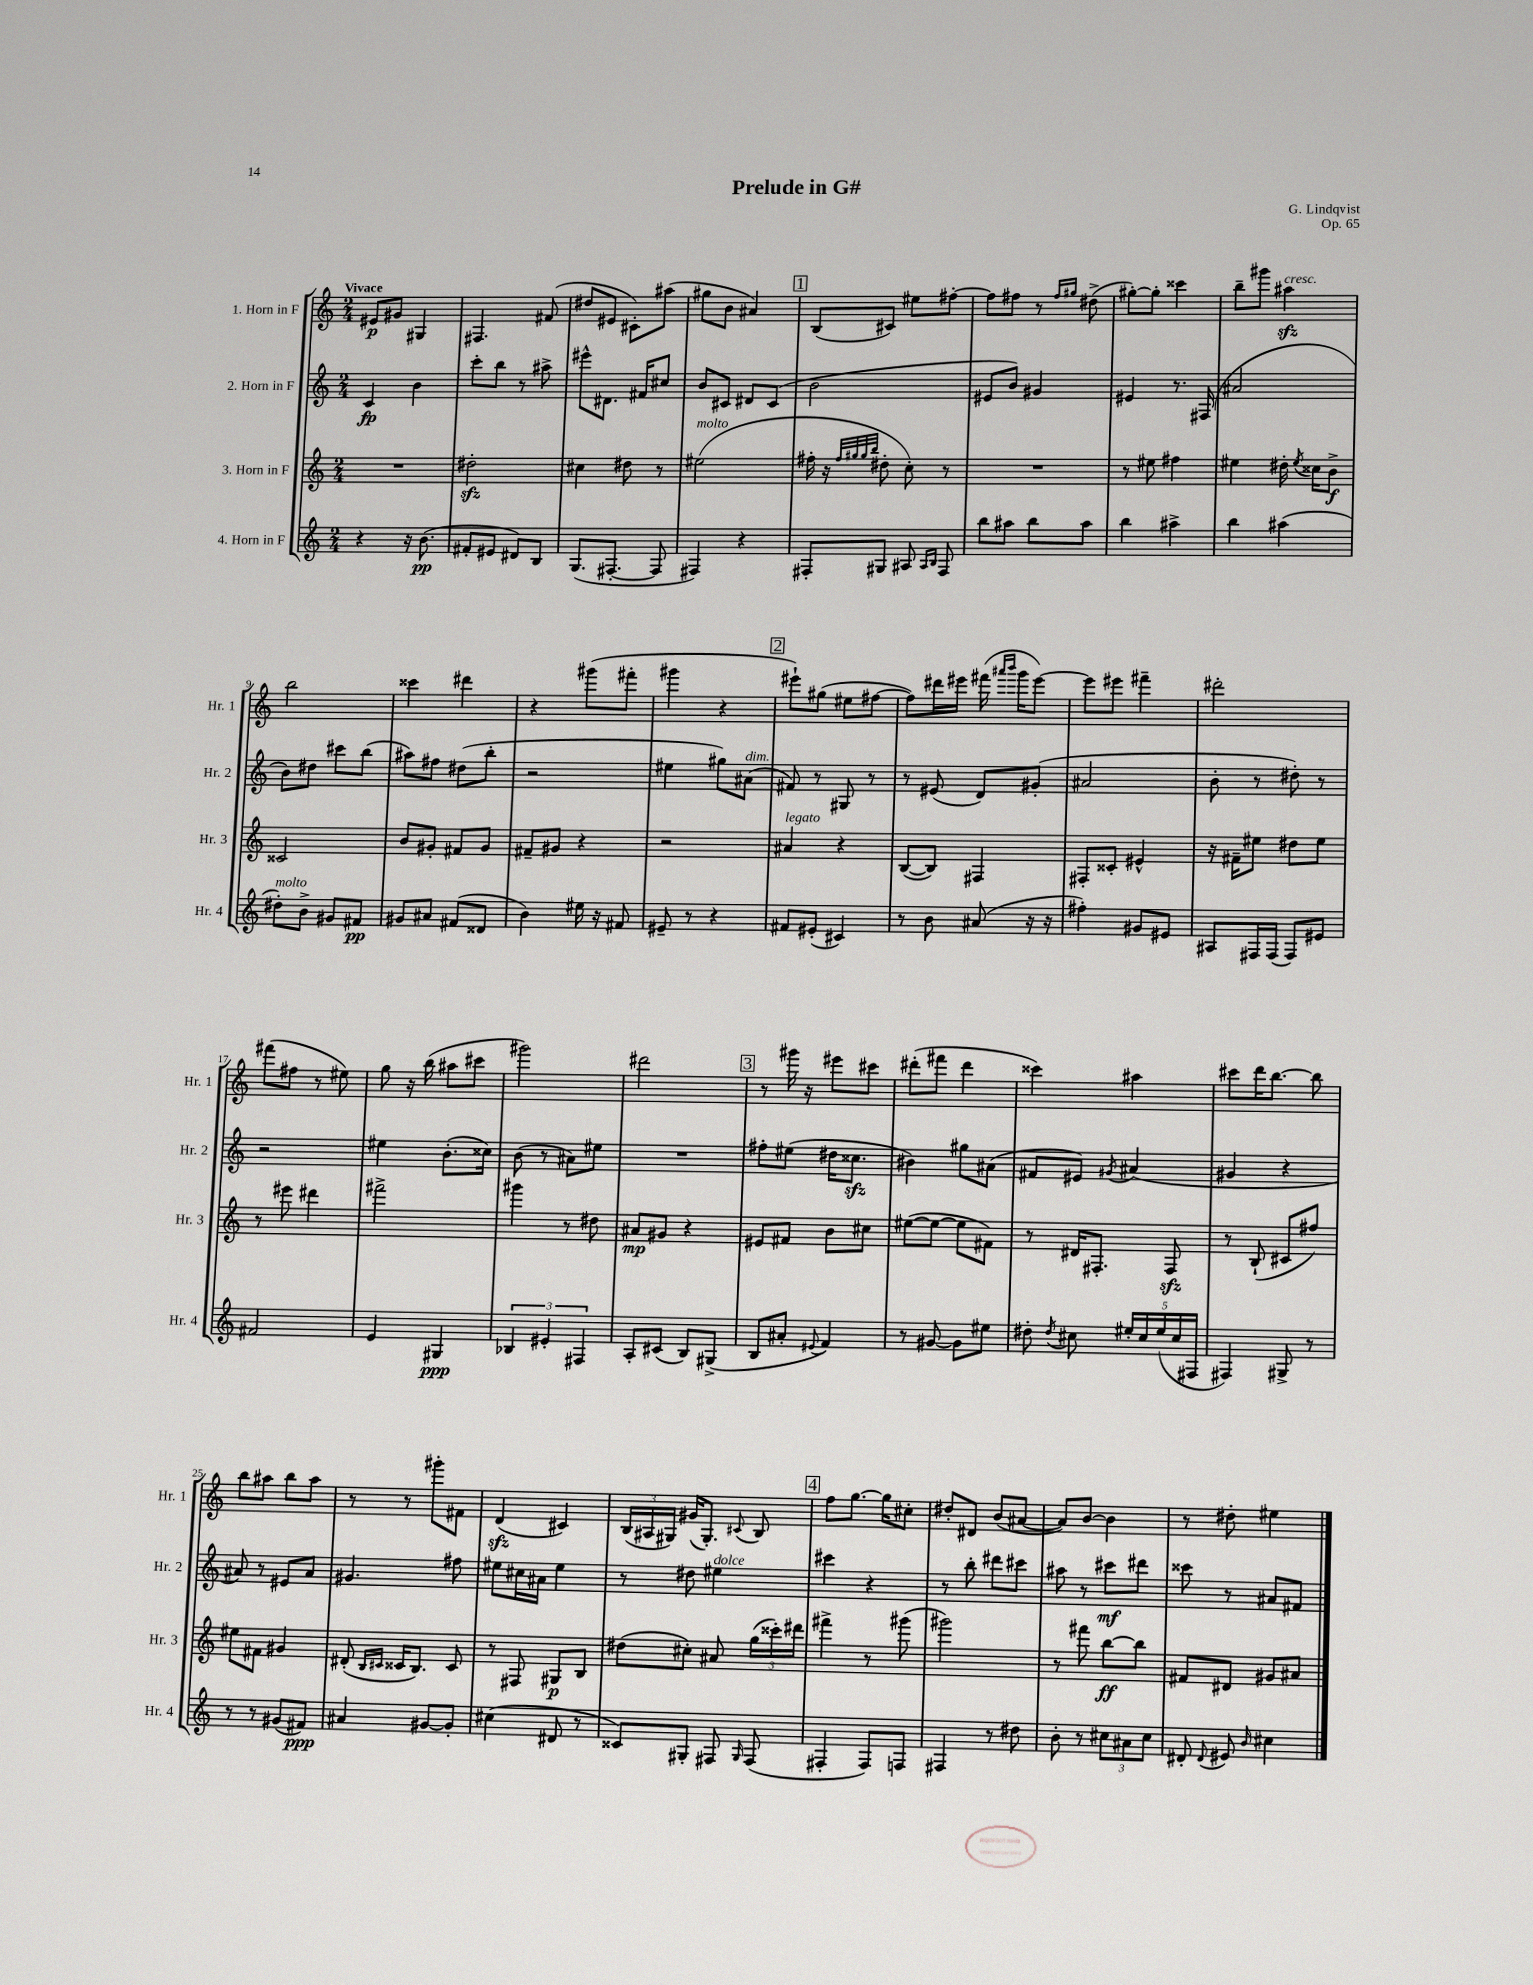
\header { title = "Prelude in G#" composer = "G. Lindqvist" opus = "Op. 65" }
<<
\new StaffGroup <<
\new Staff = "s0" \with { instrumentName = "1. Horn in F" shortInstrumentName = "Hr. 1" } {
    \clef treble \key c \major \numericTimeSignature \time 2/4 \tempo "Vivace"
    \autoBeamOff eis'8[\p gis'8] gis4 |
    fis4. fis'8( |
    dis''8[ eis'8] cis'8[-.) ais''8]( |
    gis''8[ b'8] ais'4) |
    \mark \markup { \box "1" } b8[( cis'8]) eis''8[ fis''8]~-. |
    fis''8[ fis''8] r8 \grace { fis''16[ gis''16] } dis''8->( |
    gis''8[~-.) gis''8]-. cisis'''4 |
    b''8[-- gis'''8] ais''4\sfz^\markup { \italic "cresc." } |
    b''2 |
    cisis'''4 dis'''4 |
    r4 gis'''8[( fis'''8]-. |
    gis'''4 r4 |
    \mark \markup { \box "2" } eis'''8[-!) gis''8]( eis''8[ fis''8]~ |
    fis''8[) dis'''16 eis'''16] fis'''16( \grace { ais'''16[ b'''16] } g'''16[ eis'''8]~) |
    eis'''8[ eis'''8] fis'''4-- |
    dis'''2-. |
    fis'''8[( fis''8] r8 eis''8) |
    g''8 r16 b''16( ais''8[ cis'''8] |
    gis'''2) |
    dis'''2 |
    \mark \markup { \box "3" } r8 gis'''16 r16 eis'''8[ cis'''8] |
    dis'''8[-.( fis'''8] dis'''4 |
    cisis'''4) ais''4 |
    cis'''8[ d'''16 b''8.]~ b''8 |
    b''8[ ais''8] b''8[ ais''8] |
    r8 r8 gis'''8[-. fis'8] |
    d'4\sfz( cis'4) |
    \tuplet 3/2 { b16[( ais16 gis16]) } gis'16[( gis8.]-.) \appoggiatura { cis'8 } b8 |
    \mark \markup { \box "4" } f''8[ g''8.]~ g''16[ cis''8]-. |
    dis''8[-. dis'8] b'8[( ais'8]~ |
    ais'8[) b'8]~ b'4 |
    r8 dis''8-. eis''4 \bar "|." |
}
\new Staff = "s1" \with { instrumentName = "2. Horn in F" shortInstrumentName = "Hr. 2" } {
    \clef treble \key c \major \numericTimeSignature \time 2/4
    \autoBeamOff c'4\fp b'4 |
    c'''8[-. b''8] r8 ais''8-> |
    eis'''8[-^ dis'8.] fis'16[ cis''8] |
    b'8[ cis'8] dis'8[ cis'8]( |
    \mark \markup { \box "1" } b'2 |
    eis'8[ b'8]) gis'4 |
    eis'4 r8. fis16( |
    ais'2 |
    b'8[) dis''8] cis'''8[ b''8]( |
    ais''8[) fis''8] dis''8[( b''8]-. |
    r2 |
    eis''4 gis''8[) ais'8]^\markup { \italic "dim." }( |
    \mark \markup { \box "2" } fis'8) r8 gis8 r8 |
    r8 eis'8( d'8[) gis'8]-.( |
    ais'2 |
    b'8-. r8 dis''8-.) r8 |
    r2 |
    eis''4 b'8.[-.( cisis''16]) |
    b'8( r8 ais'8[) eis''8] |
    R2 |
    \mark \markup { \box "3" } fis''8[-. eis''8]( dis''16[ cisis''8.]\sfz |
    bis'4) gis''8[ ais'8]( |
    fis'8[ eis'8]) \acciaccatura { gis'8 } ais'4( |
    gis'4 r4 |
    ais'8) r8 eis'8[ ais'8] |
    gis'4. fis''8 |
    eis''8[ cis''16 ais'16] eis''4 |
    r8 dis''8 eis''4^\markup { \italic "dolce" } |
    \mark \markup { \box "4" } cis'''4 r4 |
    r8 b''8-. dis'''8[ cis'''8] |
    ais''8 r8 cis'''8[\mf dis'''8] |
    cisis'''8 r8 ais'8[ fis'8] \bar "|." |
}
\new Staff = "s2" \with { instrumentName = "3. Horn in F" shortInstrumentName = "Hr. 3" } {
    \clef treble \key c \major \numericTimeSignature \time 2/4
    \autoBeamOff R2 |
    dis''2-.\sfz |
    cis''4 dis''8 r8 |
    eis''2^\markup { \italic "molto" }( |
    \mark \markup { \box "1" } fis''16-. r16 \grace { fis''32[ gis''32 gis''32 b''32] } dis''8-. c''8-.) r8 |
    R2 |
    r8 eis''8 fis''4 |
    eis''4 dis''16-. \acciaccatura { eis''8 } cisis''16[ b'8]->\f |
    cisis'2 |
    b'8[ gis'8]-. fis'8[ gis'8] |
    fis'8[-- gis'8] r4 |
    r2 |
    \mark \markup { \box "2" } ais'4^\markup { \italic "legato" } r4 |
    b8[~( b8]) fis4 |
    fis8[-. cisis'8]-. eis'4-^ |
    r16 fis'16[-- eis''8] dis''8[ eis''8] |
    r8 eis'''8 dis'''4 |
    fis'''2-> |
    gis'''4 r8 dis''8 |
    ais'8[\mp gis'8] r4 |
    \mark \markup { \box "3" } eis'8[ fis'8] b'8[ cis''8] |
    eis''8[~( eis''8]~ eis''8[ fis'8]) |
    r8 dis'16[ fis8.]-. fis8\sfz |
    r8 b8-!( cis'8[ fis''8]) |
    eis''8[ fis'8] gis'4 |
    dis'8-.( \grace { b16[ cis'16] } cisis'16[ b8.]) cisis'8 |
    r8 fis8 gis8[\p b8] |
    dis''8[( cis''8]-.) ais'8 \tuplet 3/2 { g''16[( cisis'''16-.) dis'''16] } |
    \mark \markup { \box "4" } fis'''4-> r8 gis'''8( |
    gis'''2) |
    r8 fis'''8 b''8[~\ff b''8] |
    fis'8[ dis'8] gis'8[ ais'8] \bar "|." |
}
\new Staff = "s3" \with { instrumentName = "4. Horn in F" shortInstrumentName = "Hr. 4" } {
    \clef treble \key c \major \numericTimeSignature \time 2/4
    \autoBeamOff r4 r16 b'8.\pp( |
    fis'8[-. eis'8] dis'8[) b8] |
    g8.[( fis8.]~-. fis8 |
    fis4) r4 |
    \mark \markup { \box "1" } fis8[-. gis8] ais8 \grace { ais16[ b16] } fis8 |
    b''8[ ais''8] b''8[ ais''8] |
    b''4 ais''4-> |
    b''4 ais''4( |
    dis''8[-.^\markup { \italic "molto" }) b'8]-> gis'8[ fis'8]\pp |
    gis'8[ ais'8] fis'8[( disis'8] |
    b'4) eis''16 r16 fis'8 |
    eis'8-- r8 r4 |
    \mark \markup { \box "2" } fis'8[ eis'8]-.( cis'4) |
    r8 b'8 ais'8( r16 r16 |
    fis''4-.) gis'8[ eis'8] |
    ais8[ fis16 fis16]( fis8[) eis'8] |
    fis'2 |
    e'4 gis4\ppp |
    \tuplet 3/2 { bes4 eis'4-. fis4 } |
    a8[-. cis'8]( b8[) gis8]->( |
    \mark \markup { \box "3" } b8[ ais'8]-. \appoggiatura { eis'8 } f'4) |
    r8 gis'8~ gis'8[ eis''8] |
    dis''8-. \acciaccatura { dis''8 } cis''8 \tuplet 5/4 { eis''16[-. cis''16 eis''16( cis''16 fis16] } |
    fis4) gis8-> r8 |
    r8 r8 gis'8[( fis'8]\ppp) |
    ais'4 gis'8[~ gis'8]-. |
    cis''4( dis'8 r8 |
    cisis'8[) gis8]-. fis8 \grace { gis16 } fis8( |
    \mark \markup { \box "4" } fis4-. fis8[) f8] |
    fis4 r8 dis''8 |
    b'8-. r8 \tuplet 3/2 { cis''8[ ais'8 cis''8] } |
    dis'8-. \appoggiatura { dis'8 } eis'8 \grace { b'16 } cis''4 \bar "|." |
}
>>
>>
